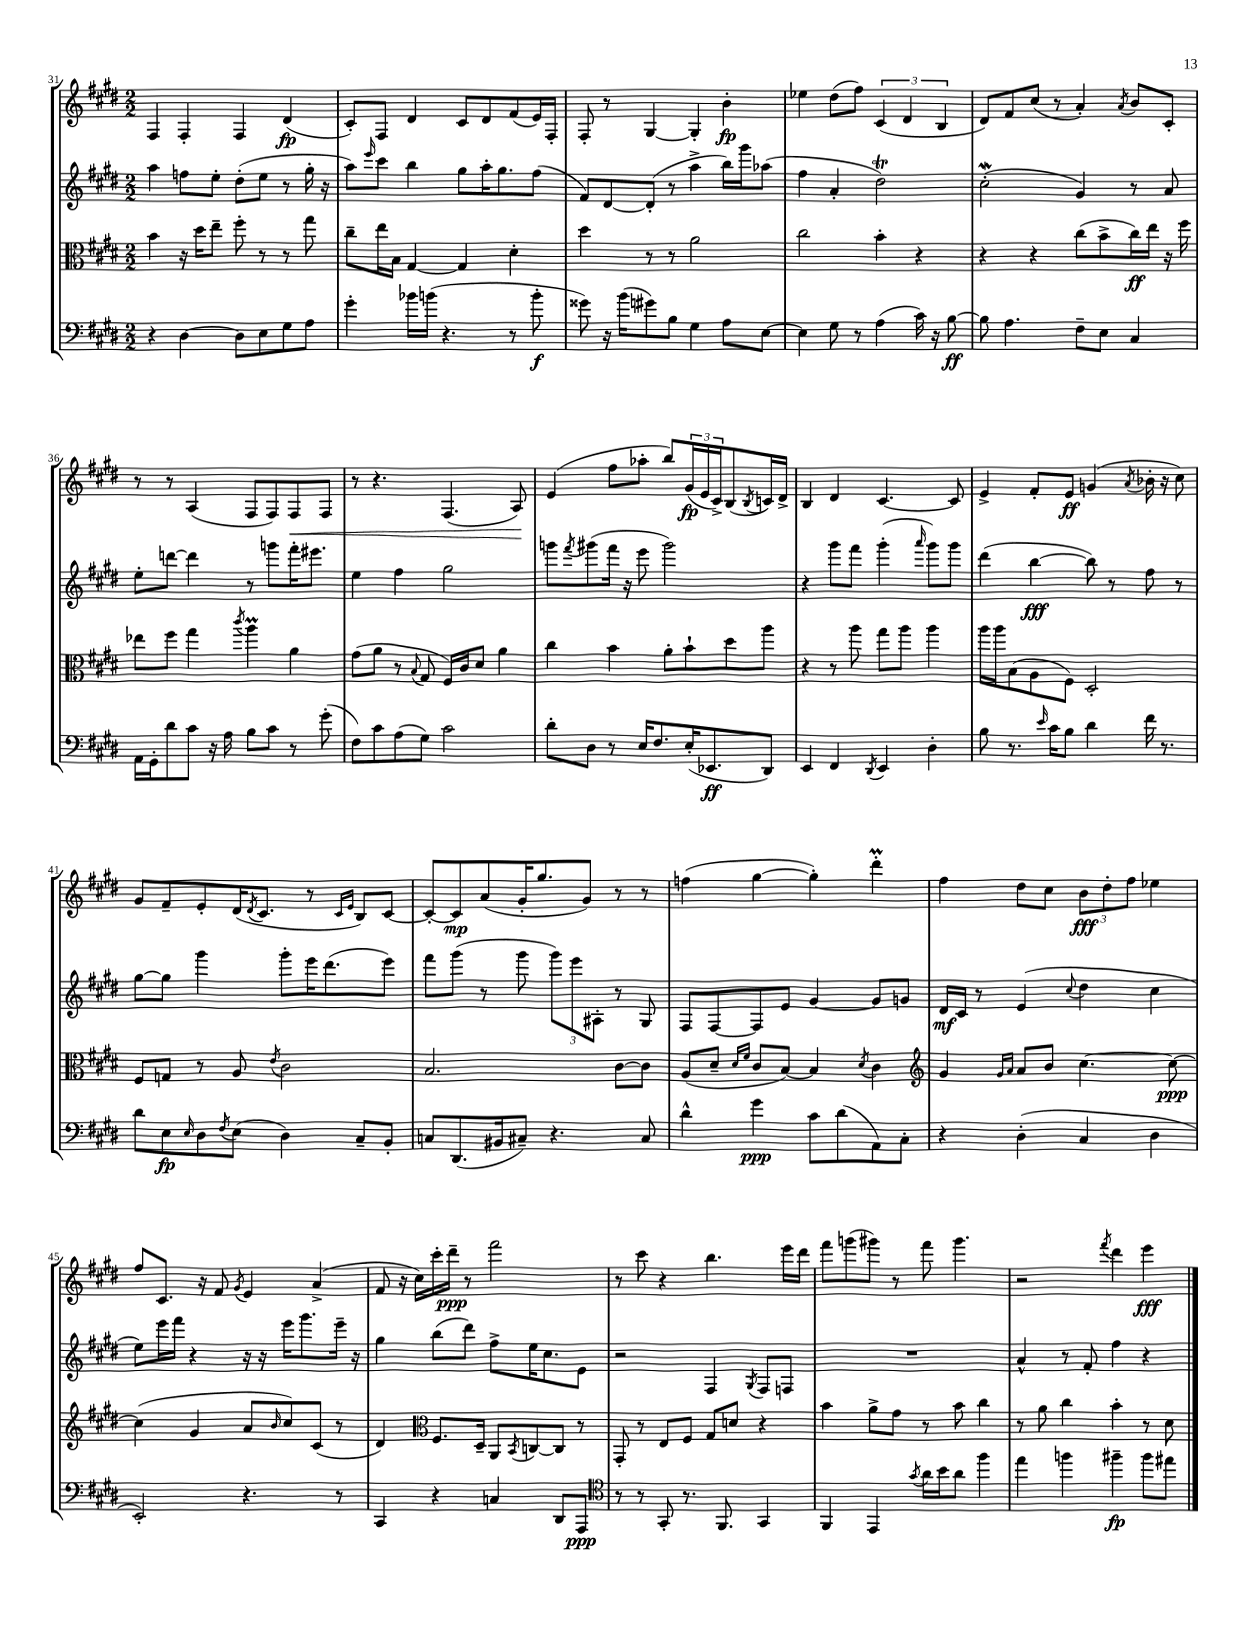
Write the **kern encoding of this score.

**kern	**dynam	**kern	**dynam	**kern	**dynam	**kern	**dynam
*part4	*part4	*part3	*part3	*part2	*part2	*part1	*part1
*staff4	*staff4	*staff3	*staff3	*staff2	*staff2	*staff1	*staff1
*clefF4	*	*clefC3	*	*clefG2	*	*clefG2	*
*k[f#c#g#d#]	*	*k[f#c#g#d#]	*	*k[f#c#g#d#]	*	*k[f#c#g#d#]	*
*M2/2	*	*M2/2	*	*M2/2	*	*M2/2	*
=31	=31	=31	=31	=31	=31	=31	=31
4r	.	4b\	.	4aa\	.	4F#/	.
[4D#\	.	16r	.	8ffn\L	.	4F#'/	.
.	.	16dd#\KL	.	.	.	.	.
.	.	8ee~\J	.	8ee'\J	.	.	.
8D#\L]	.	8ff#'\	.	(8dd#'\L	.	4F#/	.
8E\	.	8r	.	8ee\J	.	.	.
8G#\	.	8r	.	8r	.	(4d#/	fp
8A\J	.	8gg#\	.	16gg#'\	.	.	.
.	.	.	.	16r	.	.	.
=32	=32	=32	=32	=32	=32	=32	=32
4g#'\	.	8cc#~\L	.	8aa\L)	.	8c#'/L)	.
.	.	.	.	16qqeee/	.	.	.
.	.	16ee\L	.	8ccc#\J	.	8F#/J	.
.	.	16B\JJ	.	.	.	.	.
16b-X\LL	.	[4G#/	.	4bb\	.	4d#/	.
(16bn\JJ	.	.	.	.	.	.	.
4.r	.	.	.	.	.	.	.
.	.	4G#/]	.	8gg#\L	.	8c#/L	.
.	.	.	.	16aa'\K	.	8d#/	.
.	.	.	.	8.gg#\	.	.	.
8r	.	4d#'\	.	.	.	(8f#/	.
8b'\	f	.	.	(8ff#\J	.	16e/L)	.
.	.	.	.	.	.	16F#'/JJ	.
=33	=33	=33	=33	=33	=33	=33	=33
8g##X\)	.	4dd#\	.	8f#/L)	.	8F#'/	.
16r	.	.	.	[8d#/	.	8r	.
(16b\KL	.	.	.	.	.	.	.
8g#X\)	.	8r	.	(8d#'/J]	.	[4G#/	.
8B\J	.	8r	.	8r	.	.	.
4G#\	.	2a\	.	4aa^\	.	4G#'/]	.
8A\L	.	.	.	16bb\LL)	.	4b'\	fp
.	.	.	.	16ggg#\J	.	.	.
[8E\J	.	.	.	(8aa-X\J	.	.	.
=34	=34	=34	=34	=34	=34	=34	=34
4E\]	.	2cc#\	.	4ff#\	.	4ee-X\	.
8G#\	.	.	.	4a'/	.	(8dd#\L	.
8r	.	.	.	.	.	8ff#\J)	.
(4A\	.	4b'\	.	2dd#t\)	.	(6c#/	.
.	.	.	.	.	.	6d#/	.
16c#\)	.	4r	.	.	.	.	.
16r	.	.	.	.	.	.	.
.	.	.	.	.	.	6B/	.
[8B\	ff	.	.	.	.	.	.
=35	=35	=35	=35	=35	=35	=35	=35
8B\]	.	4r	.	(2cc#W'\	.	8d#/L)	.
4.A\	.	.	.	.	.	8f#/	.
.	.	4r	.	.	.	(8cc#/J	.
.	.	.	.	.	.	8r	.
8F#~\L	.	(8cc#\L	.	4g#/)	.	4a'/)	.
8E\J	.	8b^\	.	.	.	.	.
.	.	.	.	.	.	8qa/	.
4C#/	.	16cc#\L)	ff	8r	.	8b/L	.
.	.	16ee\JJ	.	.	.	.	.
.	.	16r	.	8a/	.	8c#'/J	.
.	.	16ff#\	.	.	.	.	.
!!LO:LB:g=z
=36	=36	=36	=36	=36	=36	=36	=36
16AA\LL	.	8ee-X\L	.	8ee'\L	.	8r	.
16GG#'\J	.	.	.	.	.	.	.
8d#\	.	8ff#\J	.	[8dddn\J	.	8r	.
8c#\J	.	4gg#\	.	4ddd\]	.	(4A/	.
16r	.	.	.	.	.	.	.
16A\	.	.	.	.	.	.	.
.	.	8qccc#/	.	.	.	.	.
8B\L	.	4aaM\	.	8r	.	8F#/L	.
8c#\J	.	.	.	8gggn\L	.	8F#/)	.
!	!	!	!	!	!	!	!LO:HP:b
8r	.	4a\	.	16fff#'\K	.	8F#/	<
.	.	.	.	8.eee#X\J	.	.	.
(8g#'\	.	.	.	.	.	8F#/J	.
=37	=37	=37	=37	=37	=37	=37	=37
8F#\L)	.	(8g#\L	.	4ee\	.	8r	.
8c#\	.	8a\J	.	.	.	4.r	.
(8A\	.	8r	.	4ff#\	.	.	.
.	.	8qqB/	.	.	.	.	.
8G#\J)	.	8G#/	.	.	.	.	.
2c#\	.	16F#/LL)	.	2gg#\	.	(4.F#/	.
.	.	16c#/J	.	.	.	.	.
.	.	8d#/J	.	.	.	.	.
.	.	4a\	.	.	.	.	.
.	.	.	.	.	.	8A/)	.
.	.	.	.	.	.	.	[
=38	=38	=38	=38	=38	=38	=38	=38
8d#'\L	.	4cc#\	.	8gggn\L	.	(4e/	.
.	.	.	.	8qfff#/	.	.	.
8D#\J	.	.	.	(8ggg#X\	.	.	.
8r	.	4b\	.	16fff#\Jk	.	8ff#\L	.
.	.	.	.	16r	.	.	.
16E/KL	.	.	.	8eee\	.	8aa-X'\J	.
8.F#/	.	.	.	.	.	.	.
.	.	8a'\L	.	2ggg#\)	.	8bb/L)	.
(16E'/K	.	8b`\	.	.	.	(24g#/L	fp
.	.	.	.	.	.	24e/	.
8.EE-X/	ff	.	.	.	.	.	.
.	.	.	.	.	.	24c#^/J)	.
.	.	8dd#\	.	.	.	(8B/	.
.	.	.	.	.	.	8qB/	.
8DD#/J)	.	8aa\J	.	.	.	16cn/L)	.
.	.	.	.	.	.	16d#^/JJ	.
=39	=39	=39	=39	=39	=39	=39	=39
4EE/	.	4r	.	4r	.	4B/	.
4FF#/	.	8r	.	8ggg#\L	.	4d#/	.
.	.	8aa\	.	8fff#\J	.	.	.
8qDD#/	.	.	.	.	.	.	.
4EE/	.	8gg#\L	.	(4ggg#'\	.	[4.c#/	.
.	.	8aa\J	.	.	.	.	.
.	.	.	.	16qqaaa/	.	.	.
4D#'\	.	4aa\	.	8ggg#\L)	.	.	.
.	.	.	.	8ggg#\J	.	8c#/]	.
=40	=40	=40	=40	=40	=40	=40	=40
8B\	.	16aa\LL	.	(4ddd#\	.	4e^/	.
.	.	16aa\J	.	.	.	.	.
8.r	.	(8B\	.	.	.	.	.
.	.	8A\	.	[4bb\	fff	8f#'/L	.
16qqe/	.	.	.	.	.	.	.
16c#\KL	.	.	.	.	.	.	.
8B\J	.	8F#\J)	.	.	.	8e/J	ff
4d#\	.	2D#'/	.	8bb\])	.	(4gn/	.
.	.	.	.	8r	.	.	.
.	.	.	.	.	.	8qa/	.
16f#\	.	.	.	8ff#\	.	16b-X'\	.
8.r	.	.	.	.	.	16r	.
.	.	.	.	8r	.	8cc#\)	.
!!LO:LB:g=z
=41	=41	=41	=41	=41	=41	=41	=41
8d#\L	.	8F#/L	.	[8gg#\L	.	8g#/L	.
8E\	fp	8Gn/J	.	8gg#\J]	.	8f#~/	.
16qqE/	.	.	.	.	.	.	.
8D#\	.	8r	.	4ggg#\	.	8e'/	.
8qF#/	.	.	.	.	.	.	.
(8E\J	.	8A/	.	.	.	(16d#/K	.
.	.	.	.	.	.	8qd#/	.
.	.	.	.	.	.	8.c#/J	.
.	.	8qe/	.	.	.	.	.
4D#\)	.	2c#\	.	8ggg#'\L	.	.	.
.	.	.	.	16eee\K	.	8r	.
.	.	.	.	(8.ddd#\	.	.	.
.	.	.	.	.	.	16qqc#/LL	.
.	.	.	.	.	.	16qqe/JJ	.
8C#~/L	.	.	.	.	.	8B/L)	.
8BB'/J	.	.	.	8eee\J)	.	[8c#/J	.
=42	=42	=42	=42	=42	=42	=42	=42
8Cn/L	.	2.B/	.	8fff#\L	.	8c#'/L_	.
(8.DD#/	.	.	.	(8ggg#\J	.	8c#/]	mp
.	.	.	.	8r	.	(8a/	.
16BB#X/k	.	.	.	.	.	.	.
8C#X~/J)	.	.	.	8ggg#\	.	16g#'/K	.
.	.	.	.	.	.	8.gg#/	.
4.r	.	.	.	12ggg#\L)	.	.	.
.	.	.	.	12eee\	.	.	.
.	.	.	.	.	.	8g#/J)	.
.	.	.	.	12A#X'\J	.	.	.
.	.	[8c#\L	.	8r	.	8r	.
8C#/	.	8c#\J]	.	8G#/	.	8r	.
=43	=43	=43	=43	=43	=43	=43	=43
4d#^^\	.	(8A/L	.	8F#/L	.	(4ffn\	.
.	.	8d#~/J	.	[8F#/	.	.	.
.	.	16qqd#/LL	.	.	.	.	.
.	.	16qqf#/JJ	.	.	.	.	.
4g#\	ppp	8c#/L	.	8F#/]	.	[4gg#\	.
.	.	[8B/J)	.	8e/J	.	.	.
8c#\L	.	4B/]	.	[4g#/	.	4gg#'\])	.
(8d#\	.	.	.	.	.	.	.
.	.	8qd#/	.	.	.	.	.
8AA\)	.	4c#\	.	8g#/L]	.	4ddd#m'\	.
8C#'\J	.	.	.	8gn/J	.	.	.
=44	=44	=44	=44	=44	=44	=44	=44
*	*	*clefG2	*	*	*	*	*
4r	.	4g#/	.	16d#/LL	mf	4ff#\	.
.	.	.	.	16c#/JJ	.	.	.
.	.	.	.	8r	.	.	.
.	.	16qqg#/LL	.	.	.	.	.
.	.	16qqa/JJ	.	.	.	.	.
(4D#'\	.	8a/L	.	(4e/	.	8dd#\L	.
.	.	8b/J	.	.	.	8cc#\J	.
.	.	.	.	8qqcc#/	.	.	.
4C#/	.	[4.cc#\	.	4dd#\	.	12b\L	fff
.	.	.	.	.	.	12dd#'\	.
.	.	.	.	.	.	12ff#\J	.
4D#\	.	.	.	4cc#\	.	4ee-X\	.
.	.	8cc#\_	ppp	.	.	.	.
!!LO:LB:g=z
=45	=45	=45	=45	=45	=45	=45	=45
2EE'/)	.	(4cc#\]	.	8ee\L)	.	8ff#/L	.
.	.	.	.	16eee\L	.	8.c#/J	.
.	.	.	.	16fff#\JJ	.	.	.
.	.	4g#/	.	4r	.	.	.
.	.	.	.	.	.	16r	.
.	.	.	.	.	.	8f#/	.
.	.	.	.	.	.	8qg#/	.
4.r	.	8a/L	.	16r	.	4e/	.
.	.	.	.	16r	.	.	.
.	.	16qqb/	.	.	.	.	.
.	.	8cc#/)	.	16eee\KL	.	.	.
.	.	.	.	8.ggg#\	.	.	.
.	.	(8c#/J	.	.	.	(4a^/	.
8r	.	8r	.	16eee~\Jk	.	.	.
.	.	.	.	16r	.	.	.
=46	=46	=46	=46	=46	=46	=46	=46
4CC#/	.	4d#/)	.	4gg#\	.	8f#/	.
.	.	.	.	.	.	16r	.
.	.	.	.	.	.	16cc#\LL)	.
*	*	*clefC3	*	*	*	*	*
4r	.	8.F#/L	.	(8bb\L	.	16ccc#'\	.
.	.	.	.	.	.	16ddd#~\JJ	ppp
.	.	.	.	8ddd#\J)	.	8r	.
.	.	16D#~/Jk	.	.	.	.	.
4Cn/	.	8AA/L	.	8ff#^\L	.	2fff#\	.
.	.	8qBB/	.	.	.	.	.
.	.	[8Cn/	.	16ee\K	.	.	.
.	.	.	.	8.cc#\	.	.	.
8DD#/L	.	8C/J]	.	.	.	.	.
8AAA/J	ppp	8r	.	8e\J	.	.	.
=47	=47	=47	=47	=47	=47	=47	=47
*clefC4	*	*	*	*	*	*	*
8r	.	8GG#'/	.	2r	.	8r	.
8r	.	8r	.	.	.	8ccc#\	.
8GG#'/	.	8E/L	.	.	.	4r	.
8.r	.	8F#/J	.	.	.	.	.
.	.	8G#/L	.	4F#/	.	4.bb\	.
8.FF#/	.	.	.	.	.	.	.
.	.	8dn/J	.	.	.	.	.
.	.	.	.	8qG#/	.	.	.
4GG#/	.	4r	.	8F#/L	.	.	.
.	.	.	.	8Fn/J	.	16eee\LL	.
.	.	.	.	.	.	16ddd#\JJ	.
=48	=48	=48	=48	=48	=48	=48	=48
4FF#/	.	4b\	.	1r	.	8fff#\L	.
.	.	.	.	.	.	(8gggn\	.
4EE/	.	8a^\L	.	.	.	8ggg#X\J)	.
.	.	8g#\J	.	.	.	8r	.
8qg#/	.	.	.	.	.	.	.
16a\LL	.	8r	.	.	.	8fff#\	.
16b\J	.	.	.	.	.	.	.
8a\J	.	8b\	.	.	.	4.ggg#\	.
4ff#\	.	4cc#\	.	.	.	.	.
=49	=49	=49	=49	=49	=49	=49	=49
4ee\	.	8r	.	4a^^/	.	2r	.
.	.	8a\	.	.	.	.	.
4ffn\	.	4cc#\	.	8r	.	.	.
.	.	.	.	8f#'/	.	.	.
.	.	.	.	.	.	8qfff#/	.
4ff#X~\	fp	4b'\	.	4ff#\	.	4ddd#\	.
8ff#\L	.	8r	.	4r	.	4eee\	fff
8ee#X\J	.	8d#\	.	.	.	.	.
==	==	==	==	==	==	==	==
*-	*-	*-	*-	*-	*-	*-	*-
